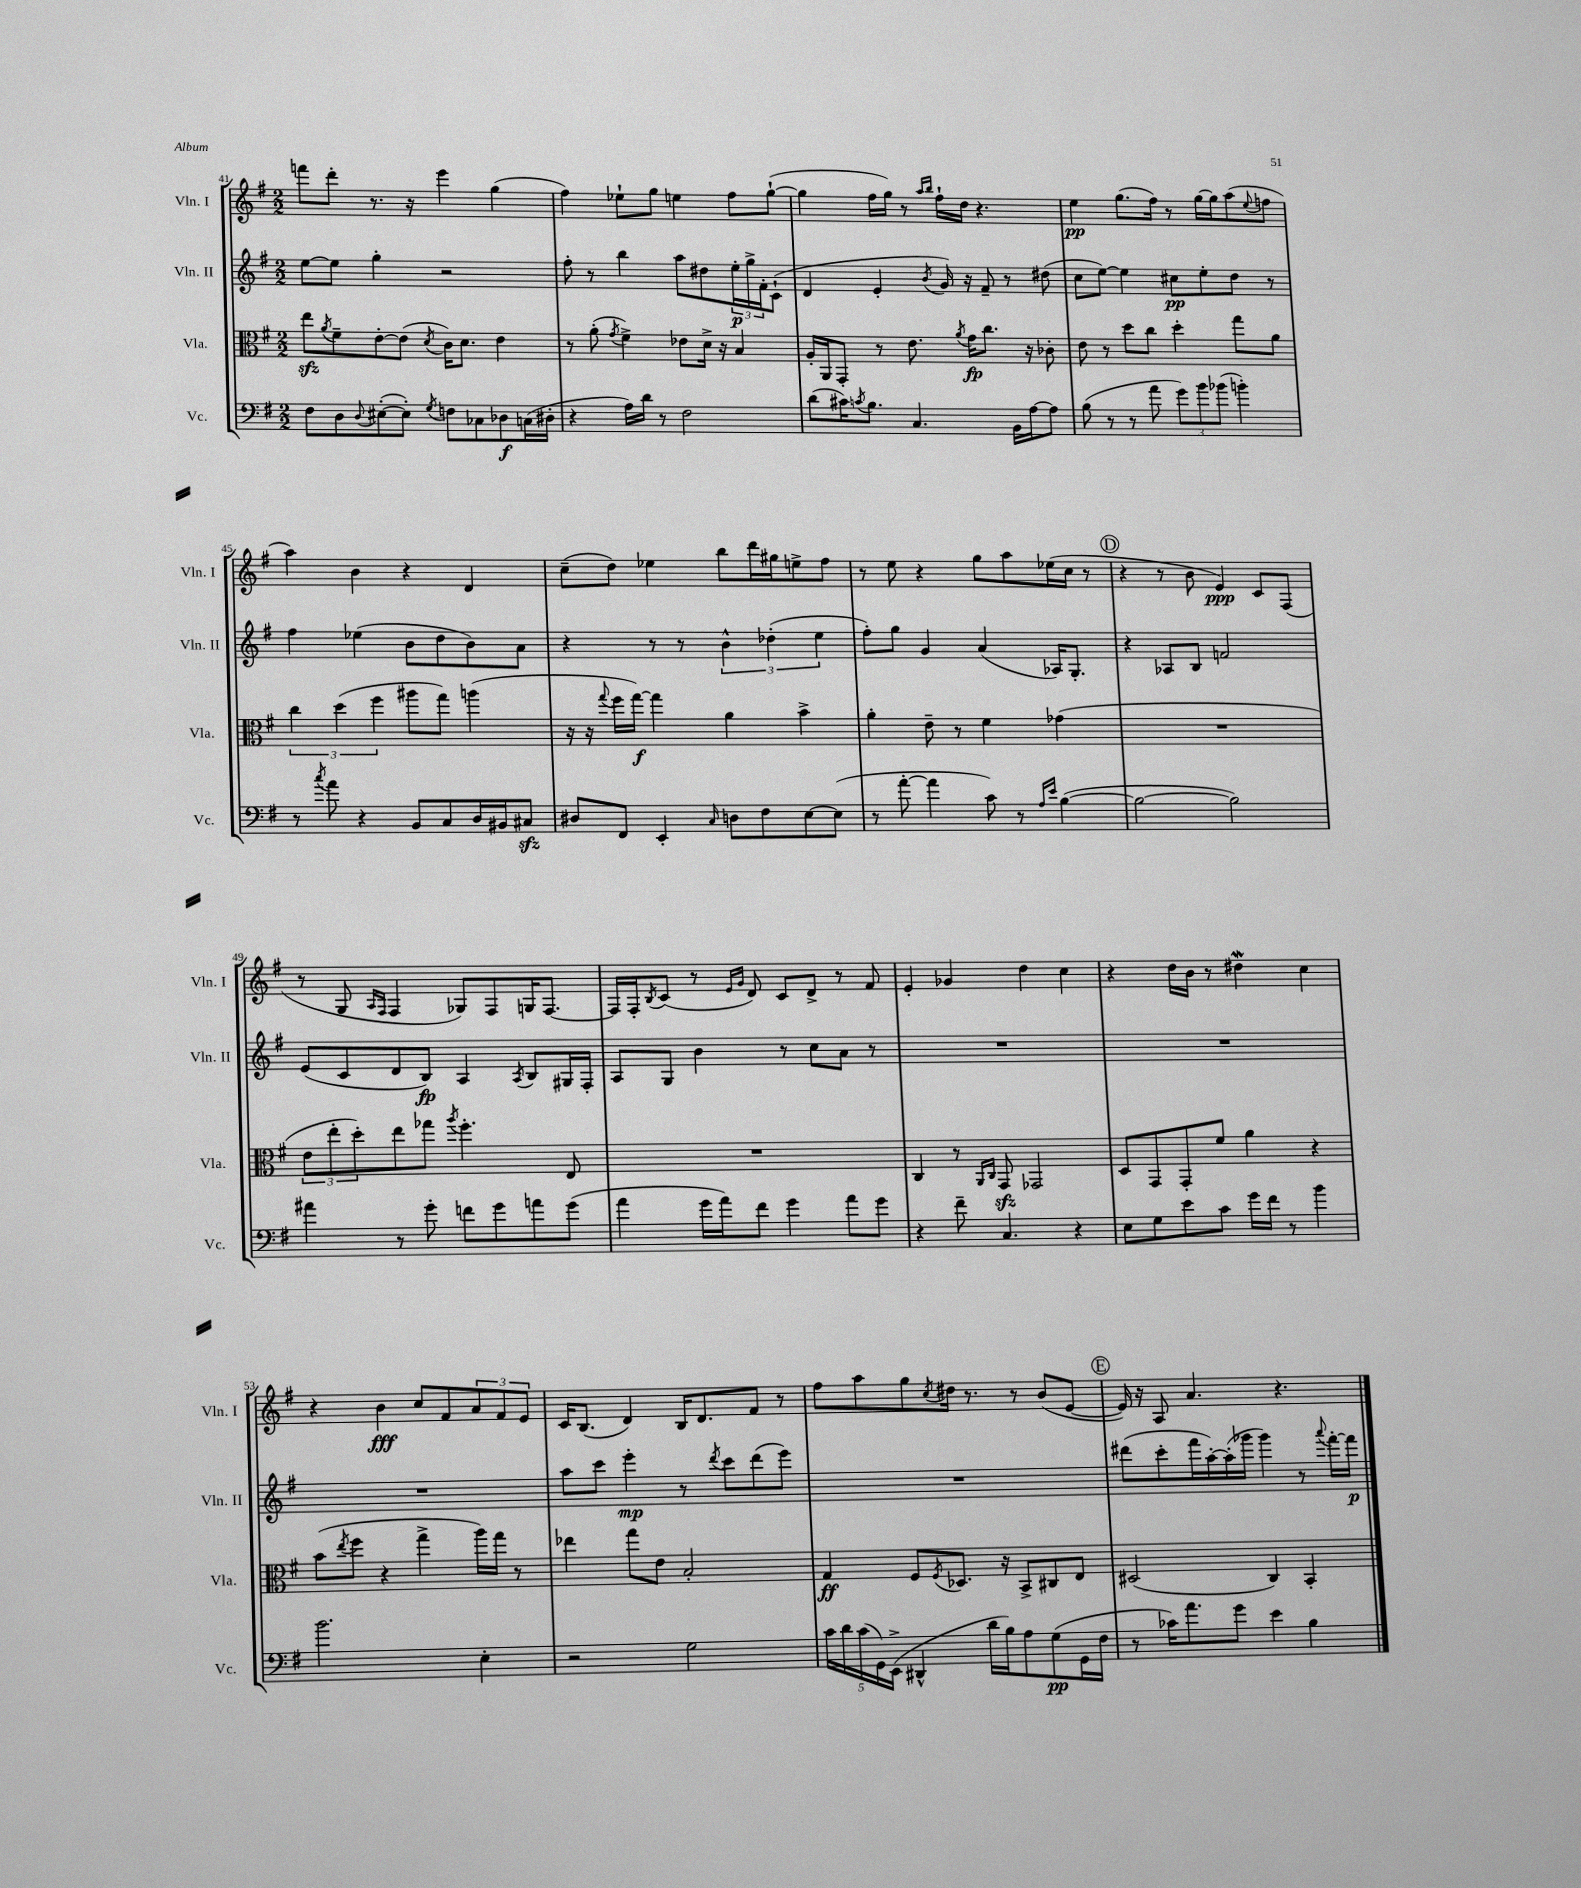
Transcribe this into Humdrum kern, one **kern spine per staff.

**kern	**kern	**kern	**kern
*staff4	*staff3	*staff2	*staff1
*clefF4	*clefC3	*clefG2	*clefG2
*k[f#]	*k[f#]	*k[f#]	*k[f#]
*M2/2	*M2/2	*M2/2	*M2/2
8F#	8ee	[8ee	8fff
.	8qa	.	.
8D	8f#~	8ee]	8ddd'
8qqD	.	.	.
([8E#'	[8e'	4gg'	8.r
8E#'])	(8e]	.	.
.	.	.	16r
8qG	8qd	.	.
8F	16c)	2r	4eee
.	8.d	.	.
8C-	.	.	.
8D-	4e	.	(4gg
(16C	.	.	.
16D#'	.	.	.
=	=	=	=
4r	8r	8ff#'	4ff#)
.	(8a'	8r	.
.	8qg	.	.
16A)	4f#^)	4bb	8ee-`
16d	.	.	.
8r	.	.	8gg
2F#	8e-	8aa	4ee
.	16d^	8dd#	.
.	16r	.	.
.	4B	24ee'	8ff#
.	.	24gg^	.
.	.	24f#'	.
.	.	(8c`	([8gg`
=	=	=	=
(8d	16A'	4d	4gg]
.	16AA	.	.
16c#)	8GG'	.	.
8qc	.	.	.
8.B	.	.	.
.	8r	4e'	16ff#
.	.	.	16gg)
4.C	8.e	.	8r
.	.	.	16qqaa
.	.	8qb	16qqbb
.	.	16g)	16ff#`
.	8qa	.	.
.	16g	16r	16dd
.	8.cc	8f#~	4.r
16BB	.	8r	.
[16A	16r	.	.
8A]	8c-'	(8dd#	.
=	=	=	=
(8B	8e	8cc	4ee
8r	8r	[8ee)	.
8r	8dd	4ee]	(8.gg
8a	8cc	.	.
.	.	.	16ff#)
12g)	4dd'	8cc#	8r
12b	.	.	.
.	.	8ee'	[16gg
(12b-	.	.	.
.	.	.	16gg]
4b')	8gg	8dd	(8aa
.	.	.	8qqee
.	8a	8r	8ff
=	=	=	=
8r	6cc	4ff#	4aa)
8qcc	.	.	.
8a	.	.	.
.	(6dd	.	.
4r	.	(4ee-	4b
.	6ff#	.	.
8BB	8aa#	8b	4r
8C	8gg)	8dd	.
16D	(4aa	8b)	4d
16BB#	.	.	.
8C#	.	8a	.
=	=	=	=
8D#	16r	4r	(8cc~
.	16r	.	.
.	8qqgg	.	.
8FF#	16ff#	.	8dd)
.	[16gg)	.	.
4EE'	4gg]	8r	4ee-
.	.	8r	.
16qqC	.	.	.
8D	4a	6b^^	8bb
8F#	.	.	16ddd
.	.	(6dd-'	.
.	.	.	16gg#
[8E	4b^	.	8ee^
.	.	6ee	.
(8E]	.	.	8ff#
=	=	=	=
8r	4a'	8ff#')	8r
[8a'	.	8gg	8ee
4a]	8e~	4g	4r
.	8r	.	.
8c)	4f#	(4a	8gg
8r	.	.	8aa
16qqA	.	.	.
16qqe	.	.	.
([4B	(4g-	16A-)	(16ee-
.	.	8.G'	16cc
.	.	.	8r
=	=	=	=
2B_	1r	4r	4r
.	.	8A-	8r
.	.	8B	8b
2B])	.	2f	4e)
.	.	.	8c
.	.	.	(8F#
=	=	=	=
4a#	12e	(8e	8r
.	12ee'	.	.
.	.	8c	8G
.	12dd')	.	.
.	.	.	16qqA
.	.	.	16qqF#
8r	8ee	8d	4F#
8g'	8gg-	8B)	.
.	8qaa	.	.
8f	4.ff#'	4A	8G-)
8g	.	.	8F#
.	.	8qA	.
8a	.	8B	16G
.	.	.	[8.F#
(8g	8E	16G#	.
.	.	16F#'	.
=	=	=	=
4a	1r	8A	16F#]
.	.	.	16F#'
.	.	.	8qB
.	.	8G	(8c
16g	.	4b	8r
16a)	.	.	.
.	.	.	16qqe
.	.	.	16qqg
8f#	.	.	8d)
4g	.	8r	8c
.	.	8cc	8d^
8a	.	8a	8r
8g	.	8r	8f#
=	=	=	=
4r	4C	1r	4e'
8f#~	8r	.	4g-
.	16qqAA	.	.
.	16qqC	.	.
4.C	8GG	.	.
.	2GG-	.	4dd
4r	.	.	4cc
=	=	=	=
8E	8D	1r	4r
8G	8GG	.	.
8e	8GG'	.	16dd
.	.	.	16b
8c	8f#	.	8r
16g	4a	.	4dd#
16f#	.	.	.
8r	.	.	.
4b	4r	.	4cc
=	=	=	=
2.b	(8b	1r	4r
.	8qee	.	.
.	8ff#	.	.
.	4r	.	4b
.	4gg^	.	8cc
.	.	.	8f#
4E'	16aa)	.	12a
.	16gg	.	.
.	.	.	12f#
.	8r	.	.
.	.	.	12e
=	=	=	=
2r	4ee-	8aa	16c
.	.	.	(8.B
.	.	8ccc	.
.	8gg	4eee'	4d)
.	8e	.	.
2G	2B'	8r	16B
.	.	.	8.d
.	.	8qddd	.
.	.	8ccc	.
.	.	(8ddd	8f#
.	.	8eee)	8r
=	=	=	=
20c	4G	1r	8ff#
20d	.	.	.
(20c	.	.	.
.	.	.	8aa
20GG)	.	.	.
(20EE^	.	.	.
4DD#^^	8F#	.	8gg
.	8qF#	.	8qcc
.	8.D-	.	16dd#
.	.	.	8.r
16d	.	.	.
16B)	16r	.	.
8A	8BB^	.	8r
(8G	8C#	.	(8b
16GG	8E	.	[8e
16F#	.	.	.
=	=	=	=
8r	(2D#	(8ddd#	16e])
.	.	.	16r
16c-)	.	8ccc'	8A
8.a	.	.	.
.	.	16fff#	4.a
.	.	[16aa')	.
8g	.	(16aa']	.
.	.	16ggg-	.
4e	4C)	4ggg-)	.
.	.	.	4.r
4B	4BB'	8r	.
.	.	8qqaaa	.
.	.	[16fff#'	.
.	.	16fff#]	.
==	==	==	==
*-	*-	*-	*-
